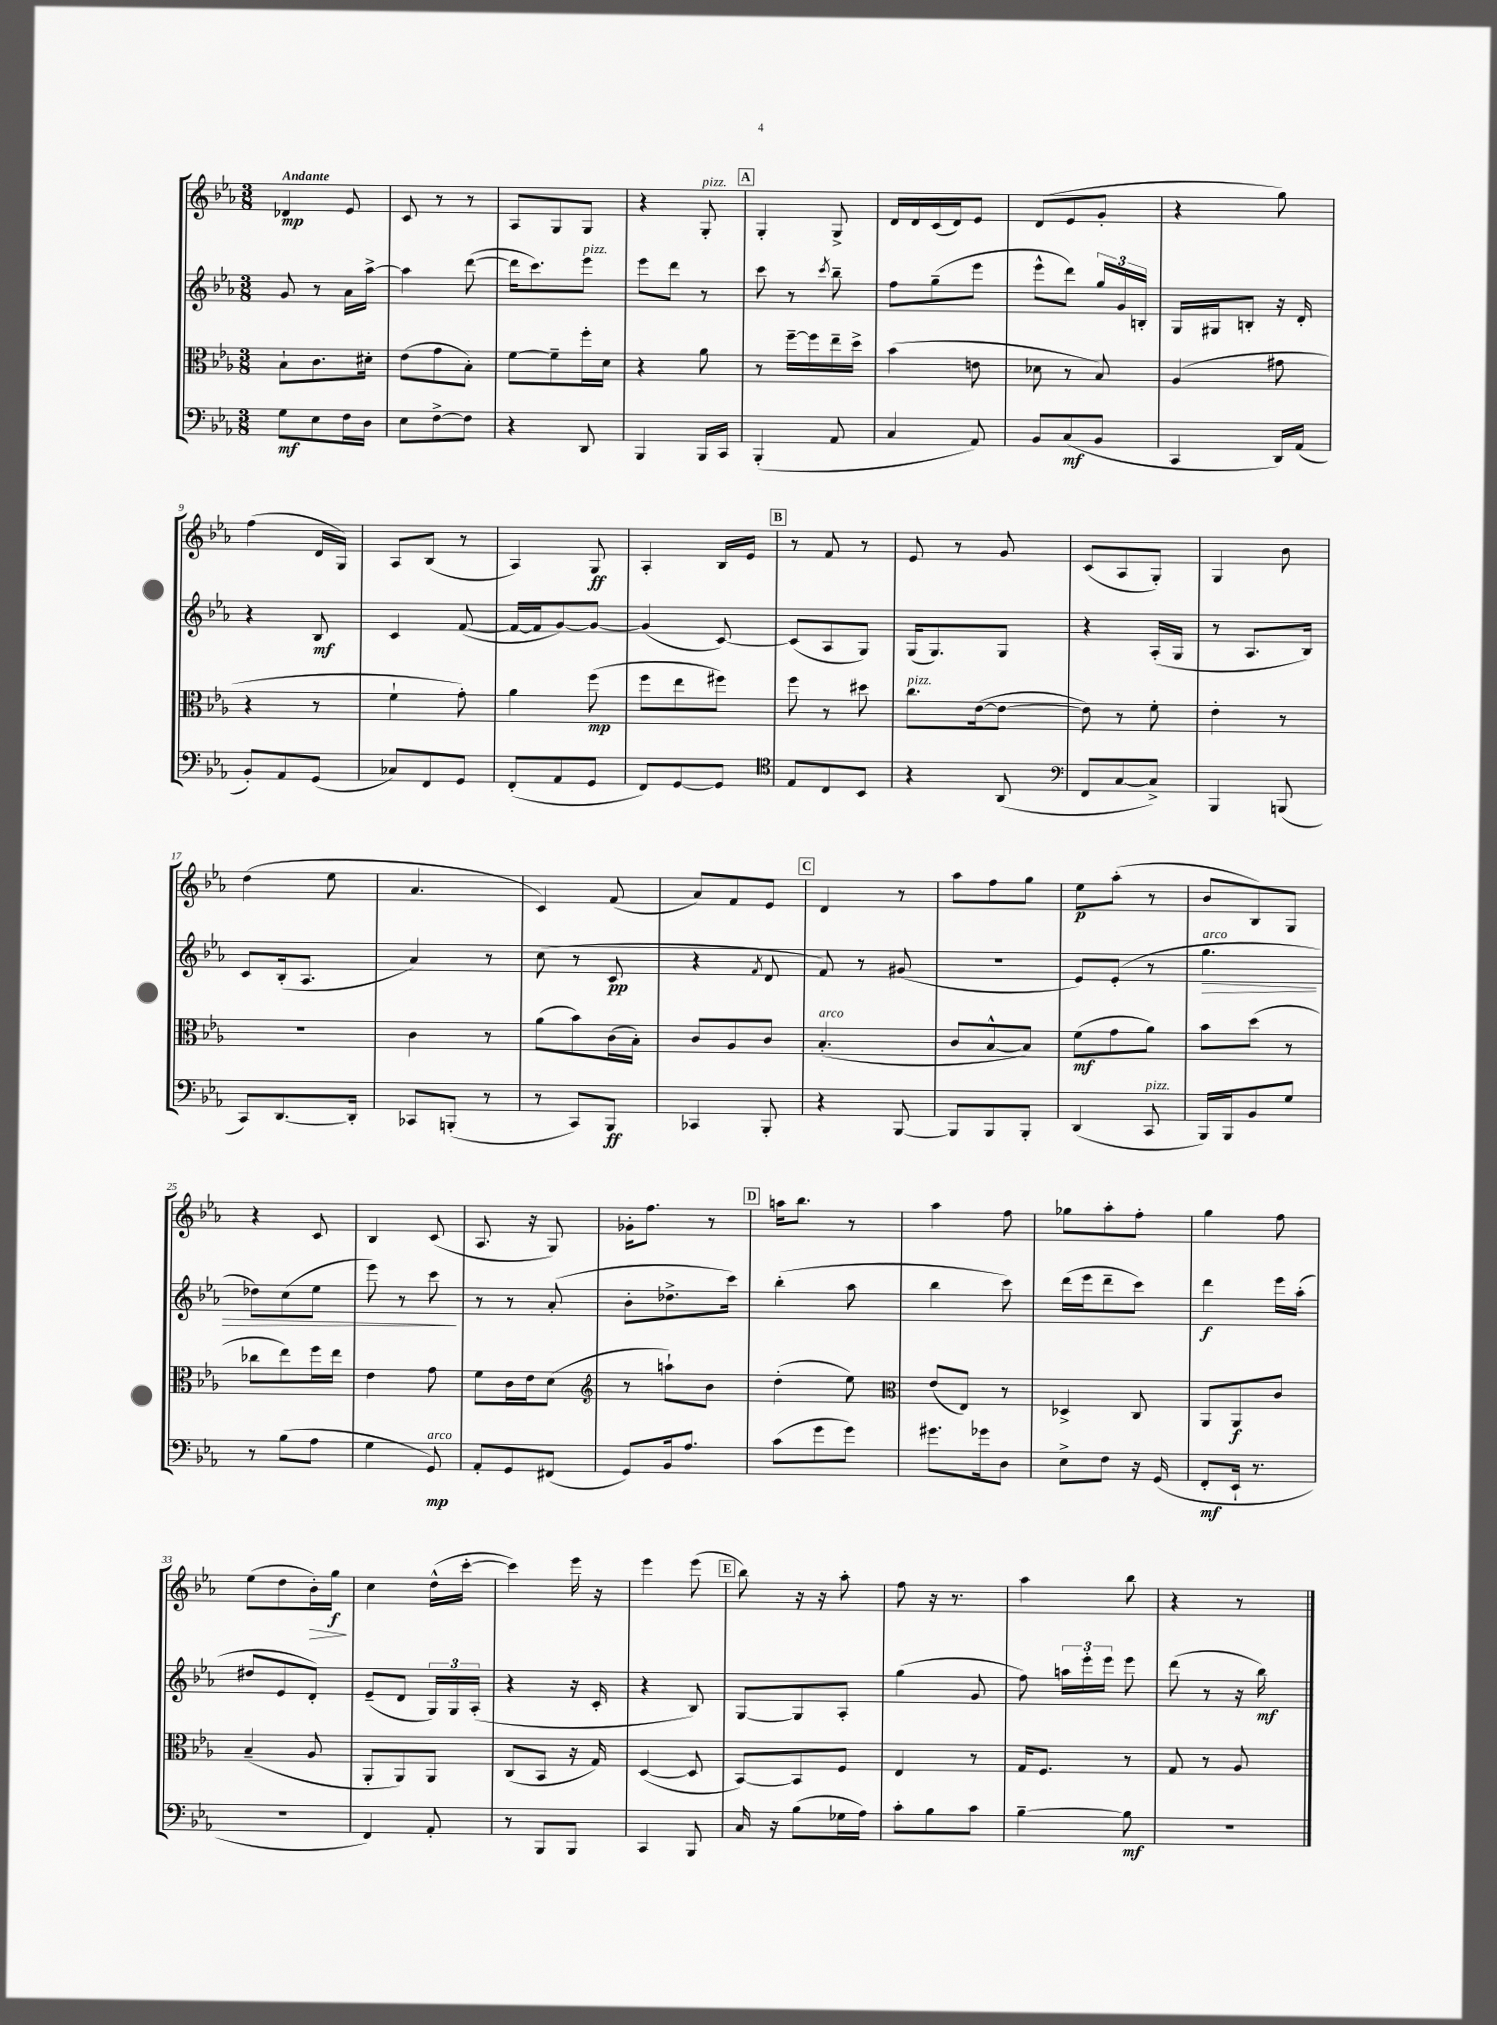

**kern	**kern	**kern	**kern
*staff4	*staff3	*staff2	*staff1
*clefF4	*clefC3	*clefG2	*clefG2
*k[b-e-a-]	*k[b-e-a-]	*k[b-e-a-]	*k[b-e-a-]
*M3/8	*M3/8	*M3/8	*M3/8
8G	8B-`	8g	4d-
8E-	8.c	8r	.
16F	.	16a-	8e-
16D	16d#'	[16aa-^	.
=	=	=	=
8E-	(8e-	4aa-]	8c
[8F^	8g	.	8r
8F]	8B-')	([8ddd	8r
=	=	=	=
4r	[8f	16ddd]	8A-
.	.	8.ccc)	.
.	8f~]	.	8G
8DD	16ff'	8eee-	8G
.	16d	.	.
=	=	=	=
4BBB-	4r	8eee-	4r
.	.	8ddd	.
16BBB-	8a-	8r	8G'
16CC	.	.	.
=	=	=	=
(4BBB-'	8r	8ccc	4G'
.	[16ff~	8r	.
.	16ff]	.	.
.	.	8qccc	.
8AA-	16ee-~	8bb-~	8G^
.	16dd^	.	.
=	=	=	=
4C	(4b-	8ff	16d
.	.	.	16d
.	.	(8gg~	(16c
.	.	.	16d)
8AA-)	8e	8eee-	8e-
=	=	=	=
8BB-	8d-	8eee-^^	(8d
(8C	8r	8ddd)	8e-
8BB-	8B-)	24gg	8g'
.	.	24g	.
.	.	24B'	.
=	=	=	=
4CC	(4A-	16G	4r
.	.	16G#	.
.	.	8B'	.
16DD)	8g#	16r	8gg)
(16AA-	.	16d'	.
=	=	=	=
8BB-')	4r	4r	(4ff
8AA-	.	.	.
(8GG	8r	8B-	16d
.	.	.	16G)
=	=	=	=
8C-)	4f`	4c	8A-
8FF	.	.	(8B-
8GG	8g')	([8f	8r
=	=	=	=
(8FF'	4a-	16f_	4A-)
.	.	16f]	.
8AA-	.	[8g)	.
8GG	(8ff	8g_	8G
=	=	=	=
8FF)	8ff	(4g]	4A-'
[8GG	8ee-	.	.
8GG]	8ff#)	[8c)	16B-
.	.	.	16e-
=	=	=	=
*clefC4	*	*	*
8E-	8ff	(8c]	8r
8C	8r	8A-	8f
8BB-	8dd#	8G)	8r
=	=	=	=
4r	8.cc	(16G	8e-
.	.	8.G)	.
.	.	.	8r
.	([16e-	.	.
(8AA-	8e-_	8G	8g
=	=	=	=
*clefF4	*	*	*
8FF	8e-])	4r	(8c
[8C	8r	.	8A-
8C^])	8f'	(16A-'	8G')
.	.	16G	.
=	=	=	=
4BBB-	4e-'	8r	4G
.	.	8.A-	.
(8BBB	8r	.	8b-
.	.	16B-)	.
=	=	=	=
8CC)	4.r	8c	(4dd
[8.DD	.	(16B-'	.
.	.	8.A-	.
.	.	.	8ee-
16DD']	.	.	.
=	=	=	=
8CC-	4c	4a-)	4.a-
(8BBB'	.	.	.
8r	8r	8r	.
=	=	=	=
8r	(8a-	(8cc	4c)
8CC)	8b-)	8r	.
8BBB-	(16c	8c	(8f
.	16B-')	.	.
=	=	=	=
4CC-	8c	4r	8a-)
.	8A-	.	8f
.	.	8qf	.
8BBB-'	8c	8d	8e-
=	=	=	=
4r	(4.B-'	8f)	4d
.	.	8r	.
[8BBB-	.	(8g#	8r
=	=	=	=
8BBB-]	8c	4.r	8aa-
8BBB-	[8B-^^	.	8ff
8BBB-'	8B-])	.	8gg
=	=	=	=
(4DD	(8f	8e-)	8ee-
.	8g	(8e-'	(8aa-'
8CC	8a-)	8r	8r
=	=	=	=
16BBB-)	8b-	4.gg	8b-
16BBB-	.	.	.
8BB-	(8dd	.	8B-)
8G	8r	.	8G
=	=	=	=
8r	8cc-	8dd-)	4r
(8B-	8ee-)	(8cc	.
8A-	16ff	8ee-	8c
.	16ee-	.	.
=	=	=	=
4G	4e-	8eee-)	4B-
.	.	8r	.
8GG)	8g	8ccc	(8c
=	=	=	=
8AA-'	8f	8r	8.A-
8GG	16c	8r	.
.	16e-	.	16r
(8FF#	(8d	(8a-'	8G)
=	=	=	=
*	*clefG2	*	*
8GG)	8r	8b-'	16g-'
.	.	.	8.ff
16BB-	8aa`)	8.dd-^	.
8.A-	.	.	.
.	8b-	.	8r
.	.	16ccc)	.
=	=	=	=
(8c	(4dd'	(4bb-'	16aa
.	.	.	8.bb-
8g	.	.	.
8g)	8ee-)	8aa-	8r
=	=	=	=
*	*clefC3	*	*
8.g#	(8e-	4bb-	4aa-
.	8E-)	.	.
16g-	.	.	.
8D	8r	8ccc)	8ff
=	=	=	=
8E-^	4D-^	(16ddd	8gg-
.	.	16eee-	.
8F	.	8ddd~	8aa-'
16r	8C	8ccc)	8ff'
(16GG	.	.	.
=	=	=	=
8FF'	8AA-	4ddd	4gg
16EE-`	8AA-	.	.
8.r	.	.	.
.	8c	16eee-	8ff
.	.	(16aa-'	.
=	=	=	=
4.r	(4B-~	8dd#	(8ee-
.	.	8e-	8dd
.	8A-	8d')	16b-')
.	.	.	16gg
=	=	=	=
4FF)	8AA-'	(8e-~	4cc
.	8AA-)	8d	.
8AA-'	8AA-	24G)	(16dd^^
.	.	24G	.
.	.	.	[16ccc'
.	.	(24A-'	.
=	=	=	=
8r	(8C	4r	4ccc])
8BBB-	8BB-	.	.
8BBB-	16r	16r	16eee-
.	16G)	16c'	16r
=	=	=	=
4CC	([4D	4r	4eee-
8BBB-	8D]	8B-)	(8eee-
=	=	=	=
16C	[8BB-)	[8G	8bb-)
16r	.	.	.
(8B-	8BB-]	8G]	16r
.	.	.	16r
16G-	8F	8A-'	8aa-'
16A-)	.	.	.
=	=	=	=
8c'	4E-	(4gg	8ff
8B-	.	.	16r
.	.	.	8.r
8c	8r	8g	.
=	=	=	=
[4B-~	16G	8ff)	4aa-
.	8.F	.	.
.	.	24aa	.
.	.	24eee-'	.
.	.	24eee-	.
8B-]	8r	8eee-	8bb-
=	=	=	=
4.r	8G	(8ddd	4r
.	8r	8r	.
.	8A-	16r	8r
.	.	16bb-)	.
==	==	==	==
*-	*-	*-	*-
